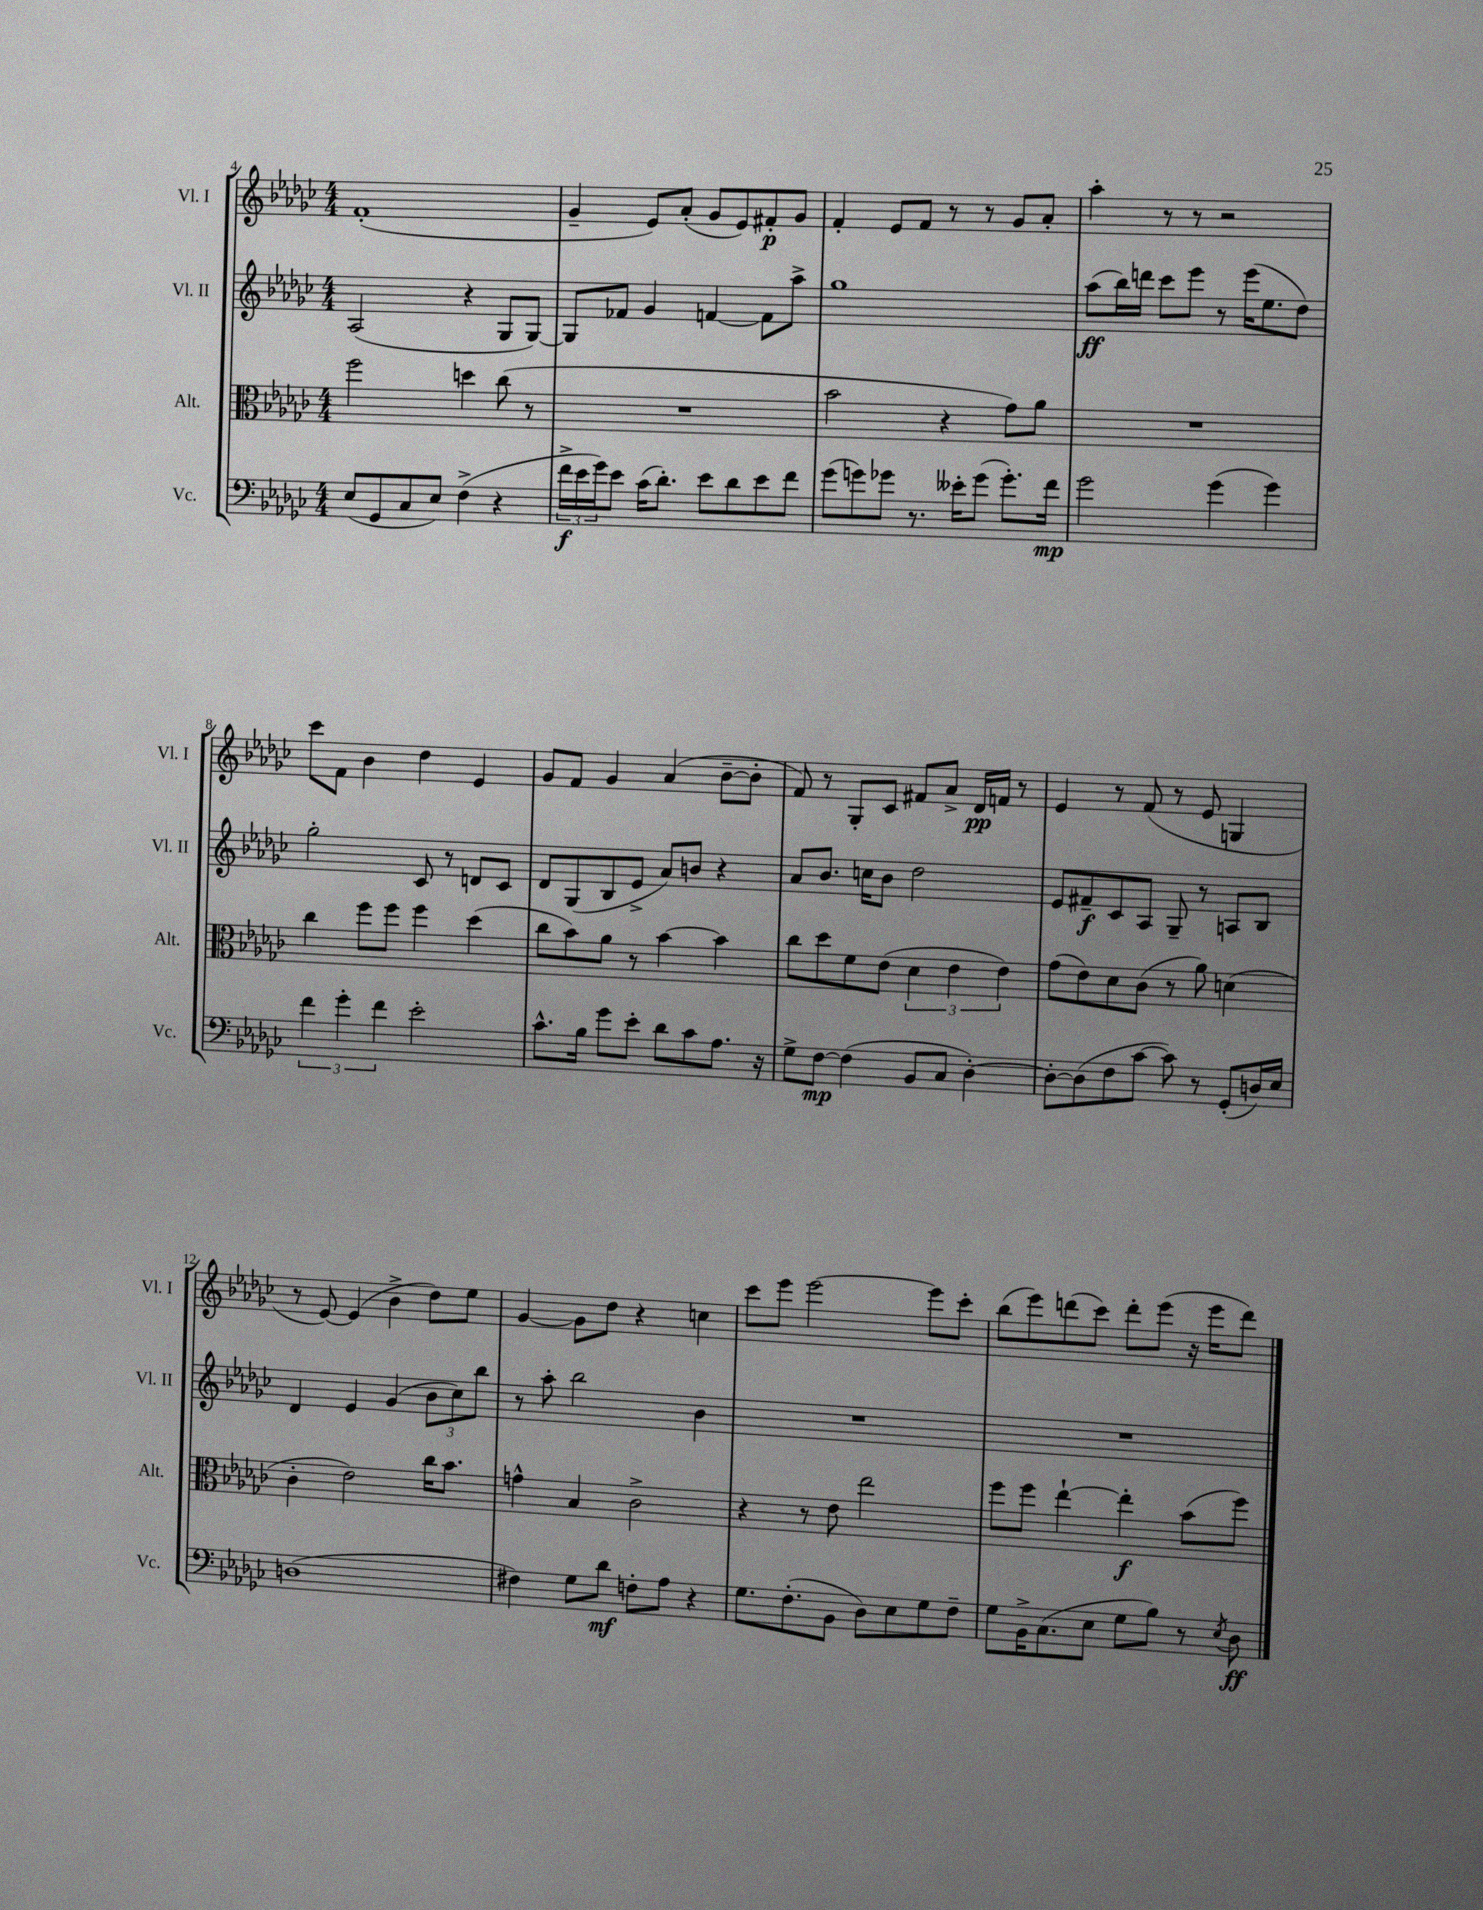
<<
\new StaffGroup <<
\new Staff = "s0" \with { instrumentName = "Vl. I" shortInstrumentName = "Vl. I" } {
    \clef treble \key ges \major \numericTimeSignature \time 4/4
    f'1-.( |
    ges'4-- ees'8) aes'8-.( ges'8 ees'8) fis'8-.\p ges'8 |
    f'4-. ees'8 f'8 r8 r8 ges'8 aes'8-. |
    aes''4-. r8 r8 r2 |
    ces'''8 f'8 bes'4 des''4 ees'4 |
    ges'8 f'8 ges'4 aes'4( bes'8~-- bes'8-. |
    f'8) r8 ges8-. ces'8 fis'8 aes'8-> des'16\pp f'16 r8 |
    ees'4 r8 f'8( r8 ees'8 g4 |
    r8 ees'8~) ees'4( bes'4-> des''8) ees''8 |
    ges'4~ ges'8 des''8 r4 c''4 |
    ces'''8 ees'''8 ees'''2~ ees'''8 ces'''8-. |
    bes''8( ees'''8) d'''8( ces'''8) d'''8-. ees'''8( r16 ees'''16 d'''8) \bar "|." |
}
\new Staff = "s1" \with { instrumentName = "Vl. II" shortInstrumentName = "Vl. II" } {
    \clef treble \key ges \major \numericTimeSignature \time 4/4
    aes2( r4 ges8 ges8~) |
    ges8 fes'8 ges'4 f'4~ f'8 aes''8-> |
    ges''1 |
    aes''8\ff( bes''16) d'''16 ces'''8 ees'''8 r8 ees'''16( ees''8. des''8) |
    ges''2-. ces'8 r8 d'8 ces'8 |
    des'8 ges8( bes8 ees'8-> aes'8) b'8 r4 |
    aes'8 bes'8. c''16 bes'8 des''2 |
    ees'8 fis'8--\f ces'8 aes8 ges8-- r8 a8 bes8 |
    des'4 ees'4 ges'4( \tuplet 3/2 { bes'8 ces''8) bes''8 } |
    r8 aes''8-. bes''2 bes'4 |
    R1 |
    R1 \bar "|." |
}
\new Staff = "s2" \with { instrumentName = "Alt." shortInstrumentName = "Alt." } {
    \clef alto \key ges \major \numericTimeSignature \time 4/4
    f''2 d''4 ces''8( r8 |
    R1 |
    bes'2 r4 ges'8) aes'8 |
    R1 |
    ces''4 f''8 f''8 f''4 des''4( |
    ces''8 bes'8) aes'8 r8 bes'4~ bes'4 |
    ces''8 des''8 f'8 ees'8( \tuplet 3/2 { des'4 ees'4 ees'4) } |
    ges'8( ees'8) des'8 ces'8( r8 aes'8) d'4( |
    ces'4-. ees'2) ces''16 bes'8. |
    g'4-^ bes4 ces'2-> |
    r4 r8 ees'8 ees''2 |
    f''8 f''8 ees''4~-! ees''4-.\f bes'8( f''8) \bar "|." |
}
\new Staff = "s3" \with { instrumentName = "Vc." shortInstrumentName = "Vc." } {
    \clef bass \key ges \major \numericTimeSignature \time 4/4
    ees8( ges,8 ces8 ees8) f4->( r4 |
    \tuplet 3/2 { f'16->\f ees'16 ges'16) } ees'8 ces'16( des'8.-.) ees'8 des'8 ees'8 f'8 |
    ges'8( g'8) ges'8 r8. eeses'16-. ges'8( ges'8.-.) f'16\mp |
    ges'2 ges'4( ges'4) |
    \tuplet 3/2 { f'4 ges'4-. f'4 } ees'2-. |
    ces'8.-^ bes16 ges'8 ees'8-. des'8 ces'8 aes8. r16 |
    ges8-> f8~\mp f4( bes,8 ces8 des4~-.) |
    des8~-. des8( f8 ces'8~ ces'8) r8 ges,8-.( d16) ees16 |
    d1( |
    fis4) ges8 des'8\mf f8-. aes8 r4 |
    ges8. f8.-.( bes,8 des8) ees8 ges8 f8-- |
    ges8 bes,16-> ces8.( ees8 ges8 bes8) r8 \acciaccatura { ees8 } des8\ff \bar "|." |
}
>>
>>
\layout { \context { \Score currentBarNumber = #4 } }
